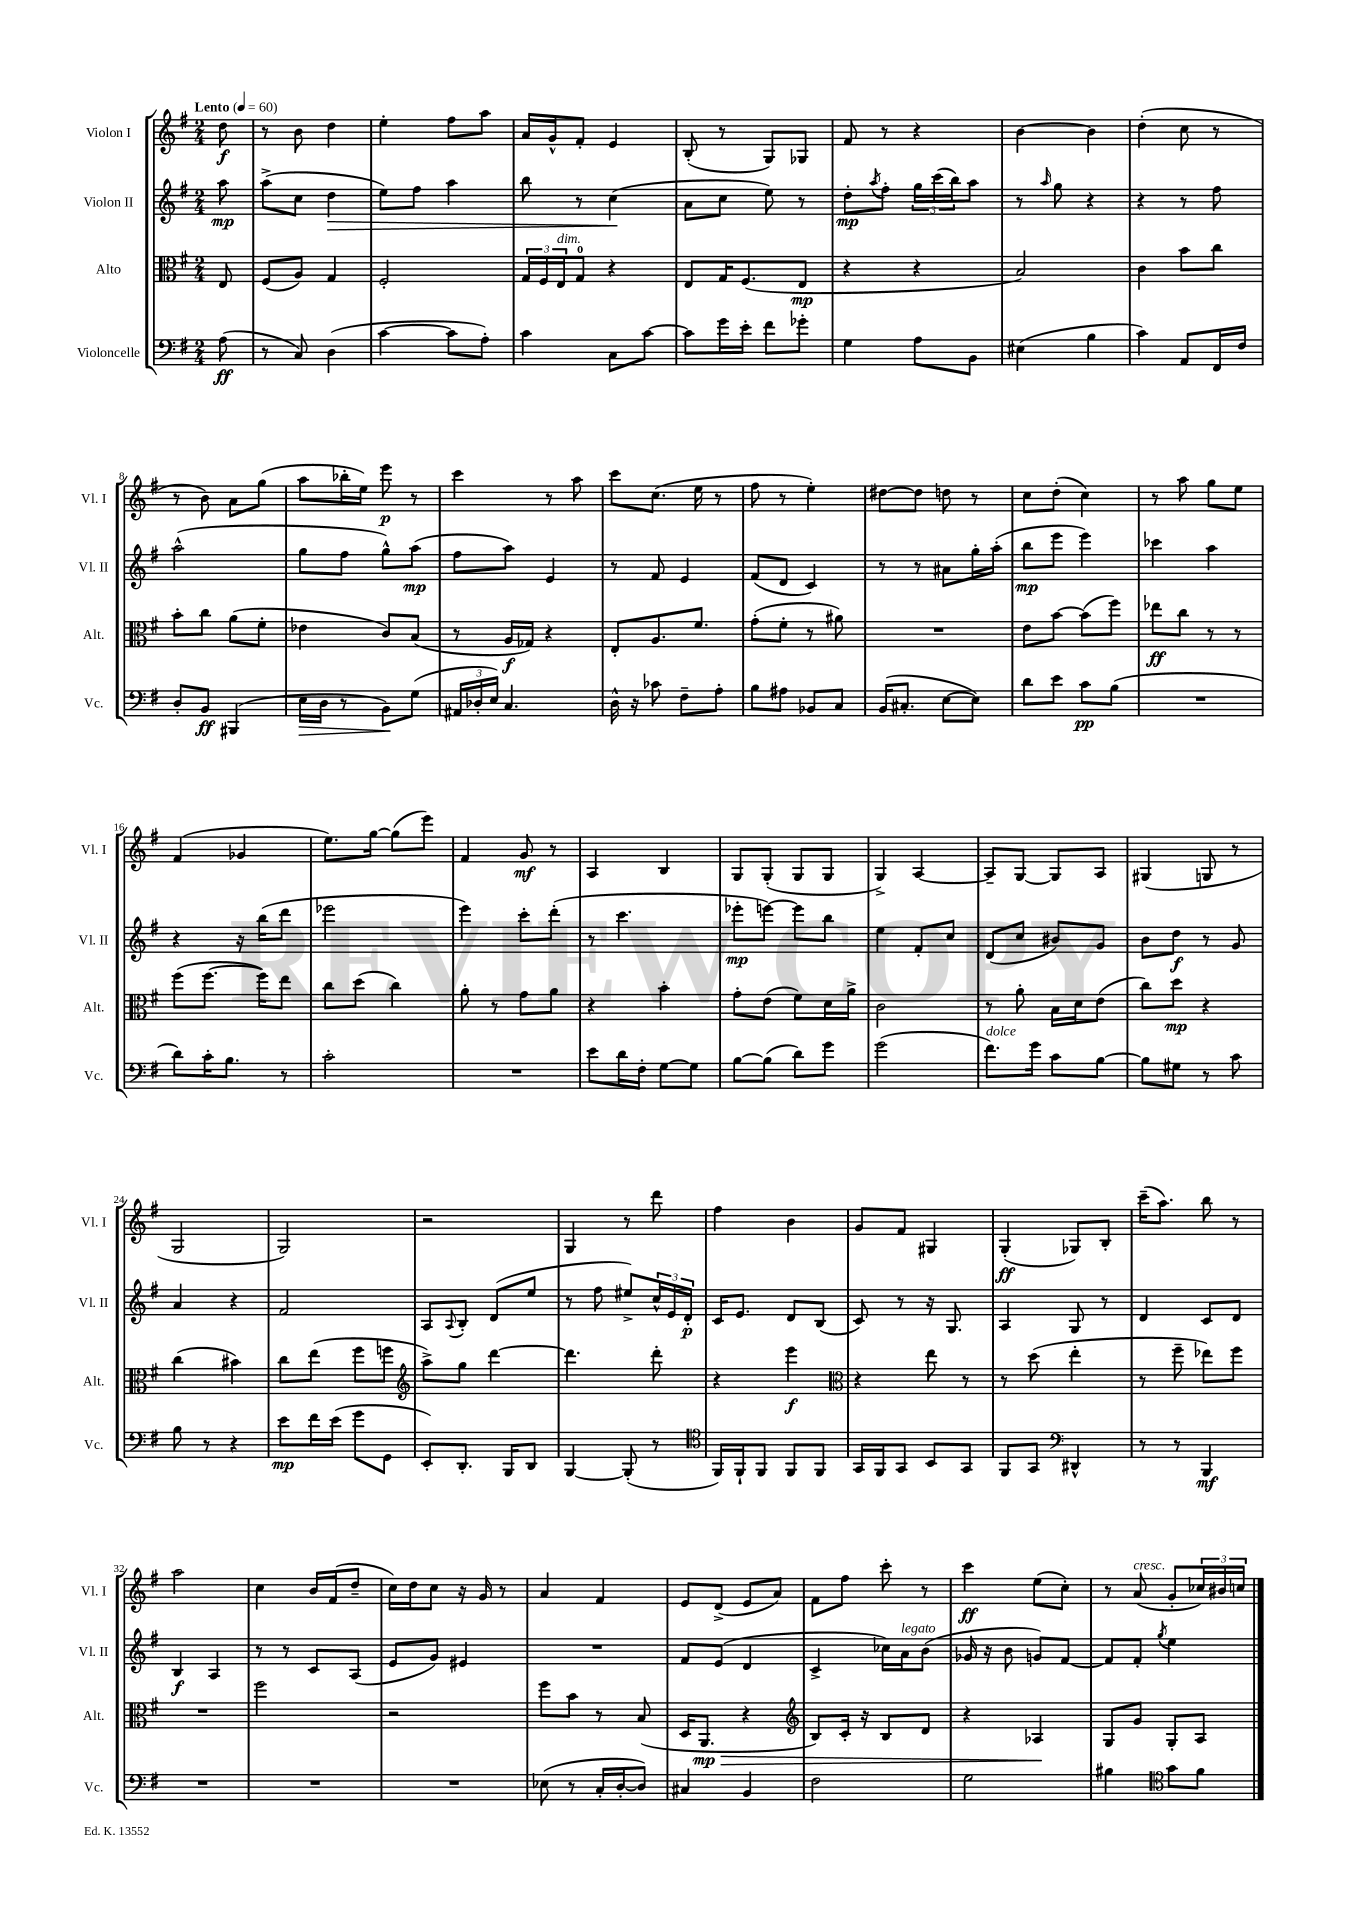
<<
\new StaffGroup <<
\new Staff = "s0" \with { instrumentName = "Violon I" shortInstrumentName = "Vl. I" } {
    \clef treble \key g \major \numericTimeSignature \time 2/4 \partial 8 \tempo "Lento" 4 = 60
    d''8\f |
    r8 b'8 d''4 |
    e''4-. fis''8 a''8 |
    a'16 g'16-^ fis'8-. e'4 |
    b8-.( r8 g8) ges8 |
    fis'8 r8 r4 |
    b'4~ b'4 |
    d''4-.( c''8 r8 |
    r8 b'8) a'8 g''8( |
    a''8 bes''16-. e''16) e'''8\p r8 |
    c'''4 r8 a''8 |
    c'''8 c''8.( e''16 r8 |
    fis''8 r8 e''4-.) |
    dis''8~ dis''8 d''8 r8 |
    c''8 d''8-.( c''4) |
    r8 a''8 g''8 e''8 |
    fis'4( ges'4 |
    e''8.) g''16~ g''8( e'''8) |
    fis'4 g'8\mf r8 |
    a4 b4 |
    g8 g8-.( g8 g8 |
    g4->) a4~ |
    a8-- g8~ g8 a8 |
    gis4( g8 r8 |
    g2 |
    g2) |
    r2 |
    g4 r8 d'''8 |
    fis''4 b'4 |
    g'8 fis'8 gis4 |
    g4-.\ff( ges8) b8-. |
    c'''16--( a''8.) b''8 r8 |
    a''2 |
    c''4 b'16 fis'16( d''8-- |
    c''16) d''16 c''8 r16 g'16 r8 |
    a'4 fis'4 |
    e'8 d'8->( e'8 a'8) |
    fis'8 fis''8 c'''8-. r8 |
    c'''4\ff e''8( c''8-.) |
    r8 a'8^\markup { \italic "cresc." }( g'8-. \tuplet 3/2 { ces''16) bis'16 c''16 } \bar "|." |
}
\new Staff = "s1" \with { instrumentName = "Violon II" shortInstrumentName = "Vl. II" } {
    \clef treble \key g \major \numericTimeSignature \time 2/4 \partial 8
    a''8\mp |
    a''8->( c''8 d''4\> |
    e''8) fis''8 a''4 |
    b''8 r8 c''4\!( |
    a'8 c''8 e''8) r8 |
    d''8-.\mp \acciaccatura { a''8 } fis''8-. \tuplet 3/2 { g''16 c'''16( b''16) } a''8 |
    r8 \grace { a''16 } g''8 r4 |
    r4 r8 fis''8 |
    a''2-^( |
    g''8 fis''8 g''8-^) a''8\mp( |
    fis''8 a''8) e'4 |
    r8 fis'8 e'4 |
    fis'8( d'8 c'4) |
    r8 r8 ais'8 g''16-. a''16-.( |
    b''8\mp e'''8 e'''4) |
    ces'''4 a''4 |
    r4 r16 b''16( d'''8 |
    ees'''2 |
    e'''4) c'''8-. d'''8-.( |
    r8 c'''4. |
    ees'''8-.\mp e'''8~) e'''8 b''8 |
    e''4 fis'8-. c''8 |
    d'8( c''8 bis'8) g'8 |
    b'8 d''8\f r8 g'8 |
    a'4 r4 |
    fis'2 |
    a8 \appoggiatura { a8 } b8-. d'8( e''8 |
    r8 fis''8 eis''8->) \tuplet 3/2 { c''16-^ e'16 d'16-.\p } |
    c'16 e'8. d'8 b8( |
    c'8) r8 r16 g8. |
    a4 g8 r8 |
    d'4 c'8 d'8 |
    b4\f a4 |
    r8 r8 c'8 a8( |
    e'8 g'8) eis'4 |
    R2 |
    fis'8 e'8( d'4 |
    c'4-> ces''16) a'16^\markup { \italic "legato" } b'8( |
    ges'16 r16 b'8 g'8) fis'8~ |
    fis'8 fis'8-. \acciaccatura { g''8 } e''4 \bar "|." |
}
\new Staff = "s2" \with { instrumentName = "Alto" shortInstrumentName = "Alt." } {
    \clef alto \key g \major \numericTimeSignature \time 2/4 \partial 8
    e8 |
    fis8( a8) g4 |
    fis2-. |
    \tuplet 3/2 { g16 fis16 e16^\markup { \italic "dim." } } g8-0 r4 |
    e8 g16 fis8.( e8\mp |
    r4 r4 |
    b2) |
    c'4 b'8 c''8 |
    b'8-. c''8 a'8( fis'8-. |
    ees'4 c'8) b8( |
    r8 a16\f ges16) r4 |
    e8-. a8. fis'8. |
    g'8-.( fis'8-. r8 ais'8) |
    R2 |
    e'8 b'8~ b'8( fis''8) |
    ees''8\ff c''8 r8 r8 |
    fis''8( fis''8.~ fis''16) e''8 |
    c''8 d''8( c''4) |
    a'8-. r8 g'8 a'8 |
    r4 b'4-. |
    g'8-. e'8( fis'8) d'16 a'16-> |
    c'2 |
    r8 a'8-. b16 d'16 e'8( |
    c''8) d''8\mp r4 |
    c''4( bis'4) |
    c''8 e''8( fis''8 f''8 |
    \clef treble a''8->) g''8 d'''4~ |
    d'''4. d'''8-. |
    r4 e'''4\f |
    \clef alto r4 e''8 r8 |
    r8 d''8( e''4-. |
    r8 fis''8-- ees''8) fis''8 |
    R2 |
    fis''2 |
    r2 |
    fis''8 b'8 r8 b8( |
    d16 a,8.\mp\> r4 |
    \clef treble b8) c'16-. r16 b8 d'8 |
    r4 aes4\! |
    g8 g'8 g8-. a8 \bar "|." |
}
\new Staff = "s3" \with { instrumentName = "Violoncelle" shortInstrumentName = "Vc." } {
    \clef bass \key g \major \numericTimeSignature \time 2/4 \partial 8
    a8\ff( |
    r8 c8) d4( |
    c'4~ c'8 a8-.) |
    c'4 c8 c'8~ |
    c'8 g'16 e'16-. fis'8 ges'8-. |
    g4 a8 b,8 |
    eis4( b4 |
    c'4) a,8 fis,16 fis16 |
    d8-. b,8\ff bis,,4( |
    e16\> d16 r8 b,8\!) g8( |
    \tuplet 3/2 { ais,16 des16-. e16) } c4. |
    d16-^ r16 ces'8 fis8-- a8-. |
    b8 ais8 bes,8 c8 |
    b,16( cis8.-. e8~ e8) |
    d'8 e'8 c'8\pp b8( |
    R2 |
    d'8) c'16-. b8. r8 |
    c'2-. |
    R2 |
    e'8 d'16 fis16-. g8~ g8 |
    b8~ b8( d'8) g'8 |
    g'2( |
    fis'8.^\markup { \italic "dolce" }) g'16 c'8 b8~ |
    b8 gis8 r8 c'8 |
    b8 r8 r4 |
    e'8\mp fis'16 e'16( g'8 g,8 |
    e,8-.) d,8.-. b,,16 d,8 |
    b,,4~ b,,8-.( r8 |
    \clef tenor fis,16) fis,16-! fis,8 fis,8 fis,8 |
    g,16 fis,16 g,8 b,8 g,8 |
    fis,8 g,8 \clef bass dis,4-^ |
    r8 r8 b,,4\mf |
    R2 |
    R2 |
    R2 |
    ees8( r8 c16-. d16~-. d8) |
    cis4 b,4 |
    fis2 |
    g2 |
    bis4 \clef tenor g'8 fis'8 \bar "|." |
}
>>
>>
